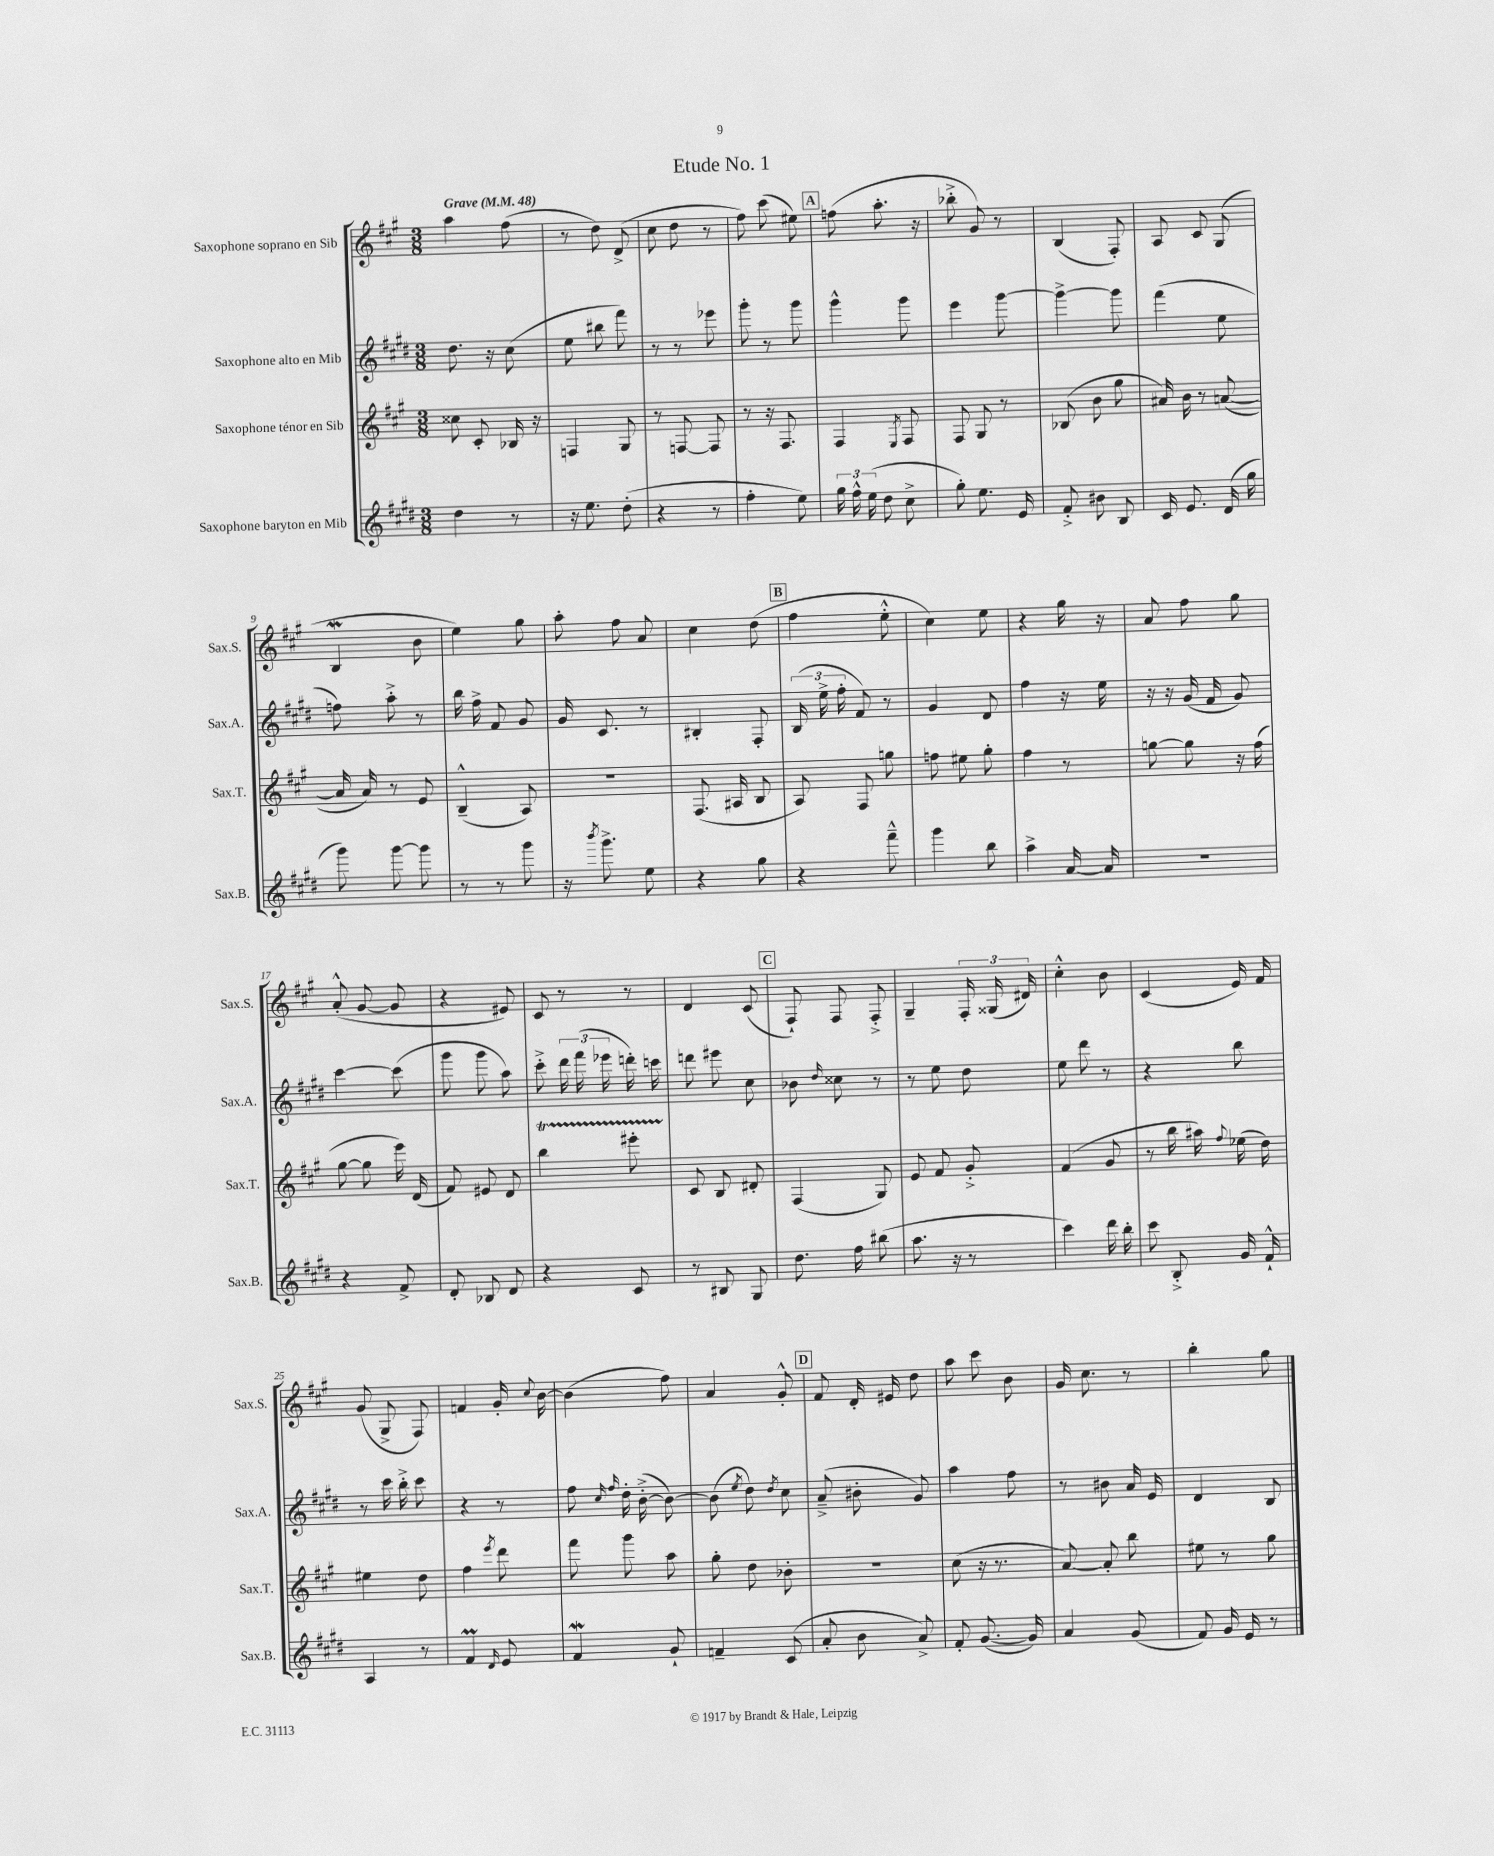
\header { title = "Etude No. 1" }
<<
\new StaffGroup <<
\new Staff = "s0" \with { instrumentName = "Saxophone soprano en Sib" shortInstrumentName = "Sax.S." } {
    \clef treble \key a \major \numericTimeSignature \time 3/8 \tempo "Grave" 4 = 48
    \autoBeamOff a''4 fis''8( |
    r8 d''8) d'8->( |
    cis''8 d''8 r8 |
    fis''8) cis'''8( eis''8) |
    \mark \markup { \box "A" } f''8( a''8.-. r16 |
    bes''8-.-> gis'8) r8 |
    b4( fis8-.) |
    a8 cis'8 gis8( |
    b4\mordent b'8 |
    e''4) gis''8 |
    a''8-. fis''8 a'8 |
    cis''4 d''8( |
    \mark \markup { \box "B" } fis''4 e''8-.-^ |
    cis''4) e''8 |
    r4 gis''16 r16 |
    a'8 fis''8 gis''8 |
    a'8-.-^( gis'8~ gis'8 |
    r4 eis'8) |
    cis'8 r8 r8 |
    d'4 cis'8( |
    \mark \markup { \box "C" } fis8-!) fis8 fis8-.-> |
    gis4-- \tuplet 3/2 { fis16-. gisis16( dis'16) } |
    cis''4-.-^ b'8 |
    cis'4( e'16) fis'16 |
    gis'8( gis8-> fis8) |
    f'4 gis'16-. \appoggiatura { cis''8 } b'16~ |
    b'4( fis''8) |
    a'4 gis'8-.-^ |
    \mark \markup { \box "D" } fis'8 d'16-. eis'16 d''8 |
    a''8 cis'''8 b'8 |
    gis'16 cis''8. r8 |
    b''4-. gis''8 \bar "|." |
}
\new Staff = "s1" \with { instrumentName = "Saxophone alto en Mib" shortInstrumentName = "Sax.A." } {
    \clef treble \key e \major \numericTimeSignature \time 3/8
    \autoBeamOff dis''8. r16 cis''8( |
    e''8 bis''8 fis'''8) |
    r8 r8 ees'''8 |
    gis'''8-. r8 gis'''8 |
    \mark \markup { \box "A" } gis'''4-^ gis'''8 |
    e'''4 gis'''8~ |
    gis'''4~-> gis'''8 |
    fis'''4( e''8 |
    f''8) a''8-.-> r8 |
    b''16 fis''16-> fis'8 gis'8 |
    gis'16 cis'8. r8 |
    bis4-. fis8-. |
    \mark \markup { \box "B" } \tuplet 3/2 { b16( e''16-> fis''16-. } fis'8) r8 |
    gis'4 dis'8 |
    fis''4 r16 e''16 |
    r16 r16 gis'16( fis'16 gis'8) |
    cis'''4~ cis'''8( |
    gis'''8 gis'''8 a''8) |
    cis'''8-.-> \tuplet 3/2 { dis'''16 fis'''16( ees'''16 } d'''16-.) c'''16 |
    d'''8 eis'''8 cis''8 |
    \mark \markup { \box "C" } bes'8 \grace { dis''16 } cisis''8 r8 |
    r8 e''8 dis''8 |
    e''8 dis'''8 r8 |
    r4 b''8 |
    r8 cis'''16 b''16-.-> cis'''8 |
    r4 r8 |
    fis''8 \grace { cis''16 fis''16 } dis''16-. b'16~-.->( b'8~) |
    b'8( \acciaccatura { e''8 } dis''8) \acciaccatura { dis''8 } cis''8 |
    \mark \markup { \box "D" } a'8--->( bis'8-. gis'8) |
    a''4 fis''8 |
    r8 bis'8 a'16 e'16 |
    dis'4 b8 \bar "|." |
}
\new Staff = "s2" \with { instrumentName = "Saxophone ténor en Sib" shortInstrumentName = "Sax.T." } {
    \clef treble \key a \major \numericTimeSignature \time 3/8
    \autoBeamOff cisis''8 cis'8-. bes16 r16 |
    f4 gis8 |
    r8 f8~ f8 |
    r8 r16 fis8. |
    \mark \markup { \box "A" } fis4 \acciaccatura { e8 } fis8 |
    fis8 gis8 r8 |
    bes8( b'8 gis''8 |
    ais'16) b'16 r8 a'8~( |
    a'16 a'16) r8 e'8 |
    b4---^( a8) |
    R4. |
    fis8.( ais16 b8 |
    \mark \markup { \box "B" } a8) fis8 g''8 |
    f''8 eis''8 gis''8-. |
    fis''4 r8 |
    g''8~ g''8 r16 fis''16( |
    gis''8~ gis''8 e'''16) d'16( |
    fis'8) eis'8 d'8 |
    b''4\startTrillSpan eis'''8-. |
    cis'8\stopTrillSpan b8 dis'8-. |
    \mark \markup { \box "C" } fis4( gis8) |
    e'8 fis'8 gis'8-.-> |
    fis'4( gis'8 |
    r8 b''16 ais''16) \appoggiatura { fis''8 } ees''16( d''16) |
    eis''4 d''8 |
    fis''4 \acciaccatura { e'''8 } d'''8 |
    fis'''8 gis'''8 a''8 |
    gis''8-. d''8 bes'8-. |
    \mark \markup { \box "D" } r4. |
    cis''8( r16 r8. |
    a'8~) a'8-. b''8 |
    eis''8 r8 gis''8 \bar "|." |
}
\new Staff = "s3" \with { instrumentName = "Saxophone baryton en Mib" shortInstrumentName = "Sax.B." } {
    \clef treble \key e \major \numericTimeSignature \time 3/8
    \autoBeamOff dis''4 r8 |
    r16 e''8. dis''8-.( |
    r4 r8 |
    fis''4-. e''8) |
    \mark \markup { \box "A" } \tuplet 3/2 { gis''16 fis''16-^ e''16( } dis''8 cis''8-> |
    gis''8-.) e''8. e'16 |
    fis'8-.-> bis'8 b8 |
    cis'16 e'8. dis'16( gis''16 |
    gis'''8) gis'''8~ gis'''8 |
    r8 r8 gis'''8 |
    r16 \acciaccatura { b'''8 } gis'''8.-> e''8 |
    r4 gis''8 |
    \mark \markup { \box "B" } r4 fis'''8---^ |
    gis'''4 b''8 |
    a''4-> a'16~ a'16 |
    R4. |
    r4 fis'8-> |
    dis'8-. bes8 dis'8 |
    r4 cis'8 |
    r8 bis8 gis8 |
    \mark \markup { \box "C" } dis''8. fis''16 bis''8( |
    a''8. r16 r8 |
    cis'''4) dis'''16 b''16-. |
    cis'''8 b8-.-> gis'16 fis'16-!-^ |
    a4 r8 |
    fis'4\prall \grace { dis'16 } e'8 |
    fis'4\mordent gis'8-! |
    f'4-- cis'8( |
    \mark \markup { \box "D" } a'8-. b'8 a'8->) |
    fis'8-. gis'8.~( gis'16) |
    a'4 gis'8( |
    fis'8) gis'16 e'16 r8 \bar "|." |
}
>>
>>
